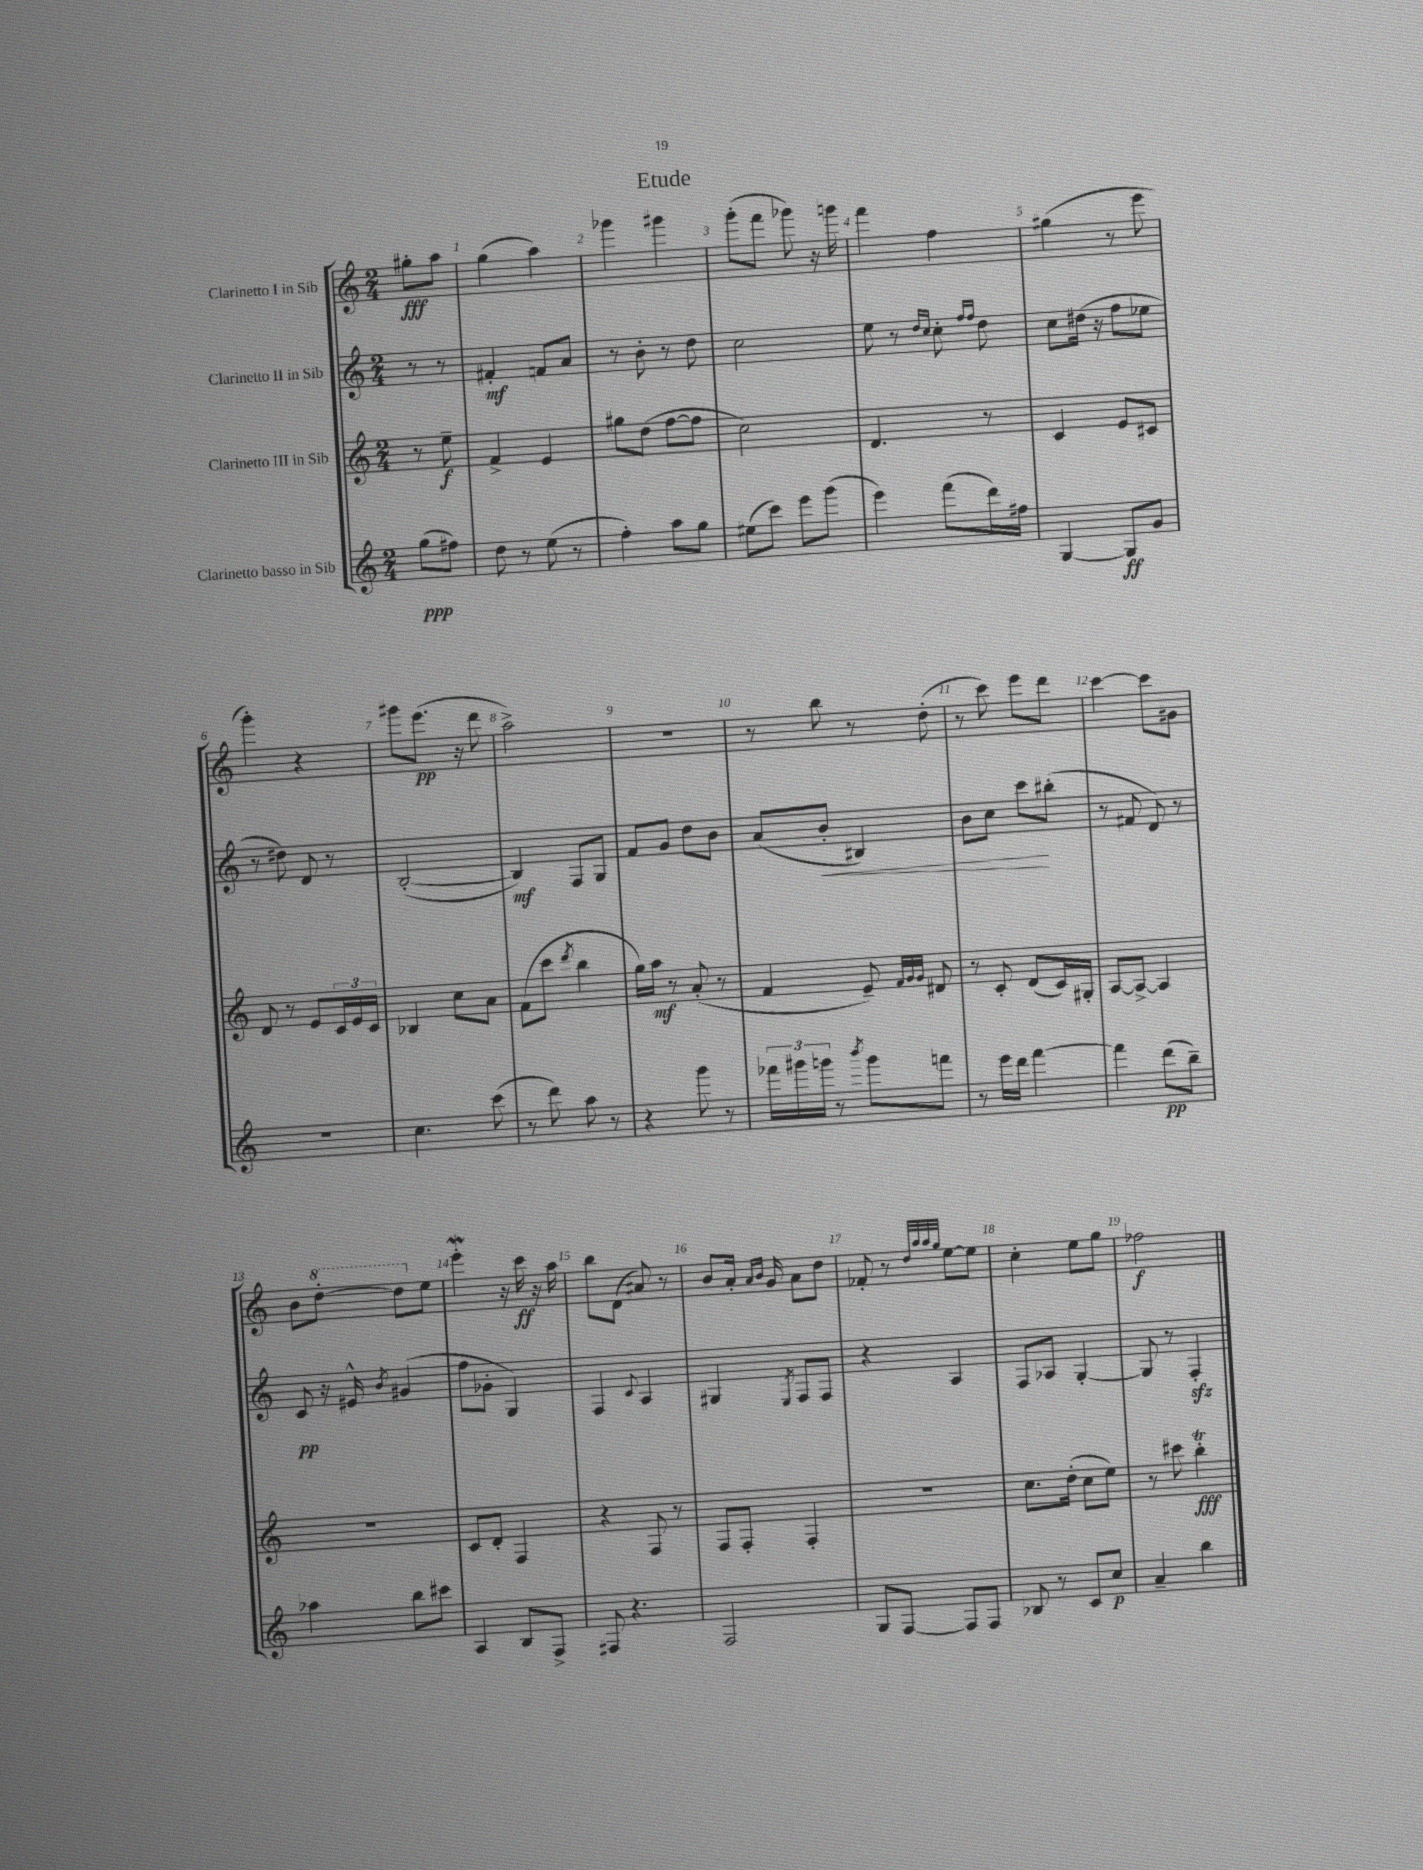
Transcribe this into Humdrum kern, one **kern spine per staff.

**kern	**kern	**kern	**kern
*staff4	*staff3	*staff2	*staff1
*clefG2	*clefG2	*clefG2	*clefG2
*k[]	*k[]	*k[]	*k[]
*M2/4	*M2/4	*M2/4	*M2/4
(8gg	8r	8r	8gg#'
8ff#)	8ee~	8r	8aa
=	=	=	=
8dd	4f^	4f#'	(4gg
8r	.	.	.
(8ee	4e	8f	4aa)
8r	.	8a	.
=	=	=	=
4ff')	8gg#	8r	4ggg-
.	(8dd	8b'	.
8aa	[8ff	8r	4ggg#
8gg	8ff]	8dd	.
=	=	=	=
(8ee#	2cc)	2cc	(8ggg'
8ccc)	.	.	8fff
8eee	.	.	8ggg-)
(8ggg	.	.	16r
.	.	.	16ggg
=	=	=	=
4eee)	4.d	8ee	4fff
.	.	8r	.
.	.	16qqdd	.
.	.	16qqcc	.
(8fff	.	8cc'	4ff
.	.	16qqff	.
.	.	16qqff	.
16ddd)	8r	8dd	.
16ff#	.	.	.
=	=	=	=
[4G	4c	8cc	(4gg#
.	.	(16dd#	.
.	.	16r	.
8G]	8e	8ff	8r
8g	8c#	8ee-	8eee
=	=	=	=
2r	8d	8r	4ggg')
.	8r	8dd#)	.
.	8e	8d	4r
.	24c	8r	.
.	24e	.	.
.	24c	.	.
=	=	=	=
4.cc	4B-	([2B'	8ggg#
.	.	.	(8.eee
.	8cc	.	.
.	.	.	16r
(8ccc	8a	.	8ddd
=	=	=	=
8r	(8f	4B])	2aa^)
8ddd)	8ccc	.	.
.	8qddd	.	.
8aa	4bb	8F	.
8r	.	8G	.
=	=	=	=
4r	16gg)	8f	2r
.	16aa	.	.
.	8r	8g	.
8ggg	(8a'	8dd	.
8r	8r	8b	.
=	=	=	=
24fff-	4f	(8a	8r
24ggg#	.	.	.
24ggg	.	.	.
8r	.	8b'	8bb
8qbbb	.	.	.
8ggg	8e~)	4B#)	8r
.	32qqf	.	.
.	32qqg	.	.
.	32qqg	.	.
8fff	8d#	.	(8dd'
=	=	=	=
8r	8r	8b	8r
16eee	8c'	8cc	8ccc)
16ddd	.	.	.
[4fff	(8d	8ccc	8eee
.	16c)	(8bb#'	8ddd
.	16G#'	.	.
=	=	=	=
4fff]	[8A	8r	[4ccc
.	8A^_	8f#	.
(8ddd	4A]	8d)	8ccc]
8bb~)	.	8r	8g#
=	=	=	=
4aa-	2r	8c	8b
.	.	16r	[8ddd'
.	.	16e#^^	.
.	.	8qb	.
8bb	.	(4g#	8ddd]
8ccc#	.	.	8ee
=	=	=	=
4A	8c	8ff	4eee'
.	8d'	8g-'	.
8B	4F	4G)	16r
.	.	.	16ccc
8F^	.	.	16r
.	.	.	16aa
=	=	=	=
8F#	4r	4F	8bb
4.r	.	.	(8d
.	.	8qqc	.
.	8F	4A	8a#)
.	8r	.	8r
=	=	=	=
2F	8F	4G#	8b
.	8F'	.	16a'
.	.	.	16qqa
.	.	.	16qqb
.	.	.	16g
.	.	8qE	.
.	4F'	8F	8a
.	.	8F	8dd
=	=	=	=
8G	2r	4r	8f-'
[8F	.	.	8r
.	.	.	32qqdd
.	.	.	32qqaa
.	.	.	32qqaa
.	.	.	32qqgg
8F]	.	4A	[8ee
8F	.	.	8ee]
=	=	=	=
8B-	8.cc	8F	4cc'
8r	.	8A-	.
.	(16dd'	.	.
8c	8cc	[4G'	8ee
8cc	8ee)	.	8gg
=	=	=	=
4a~	8r	8G]	2ff-
.	8ccc#	8r	.
4bb	4bb'	4F'	.
==	==	==	==
*-	*-	*-	*-
